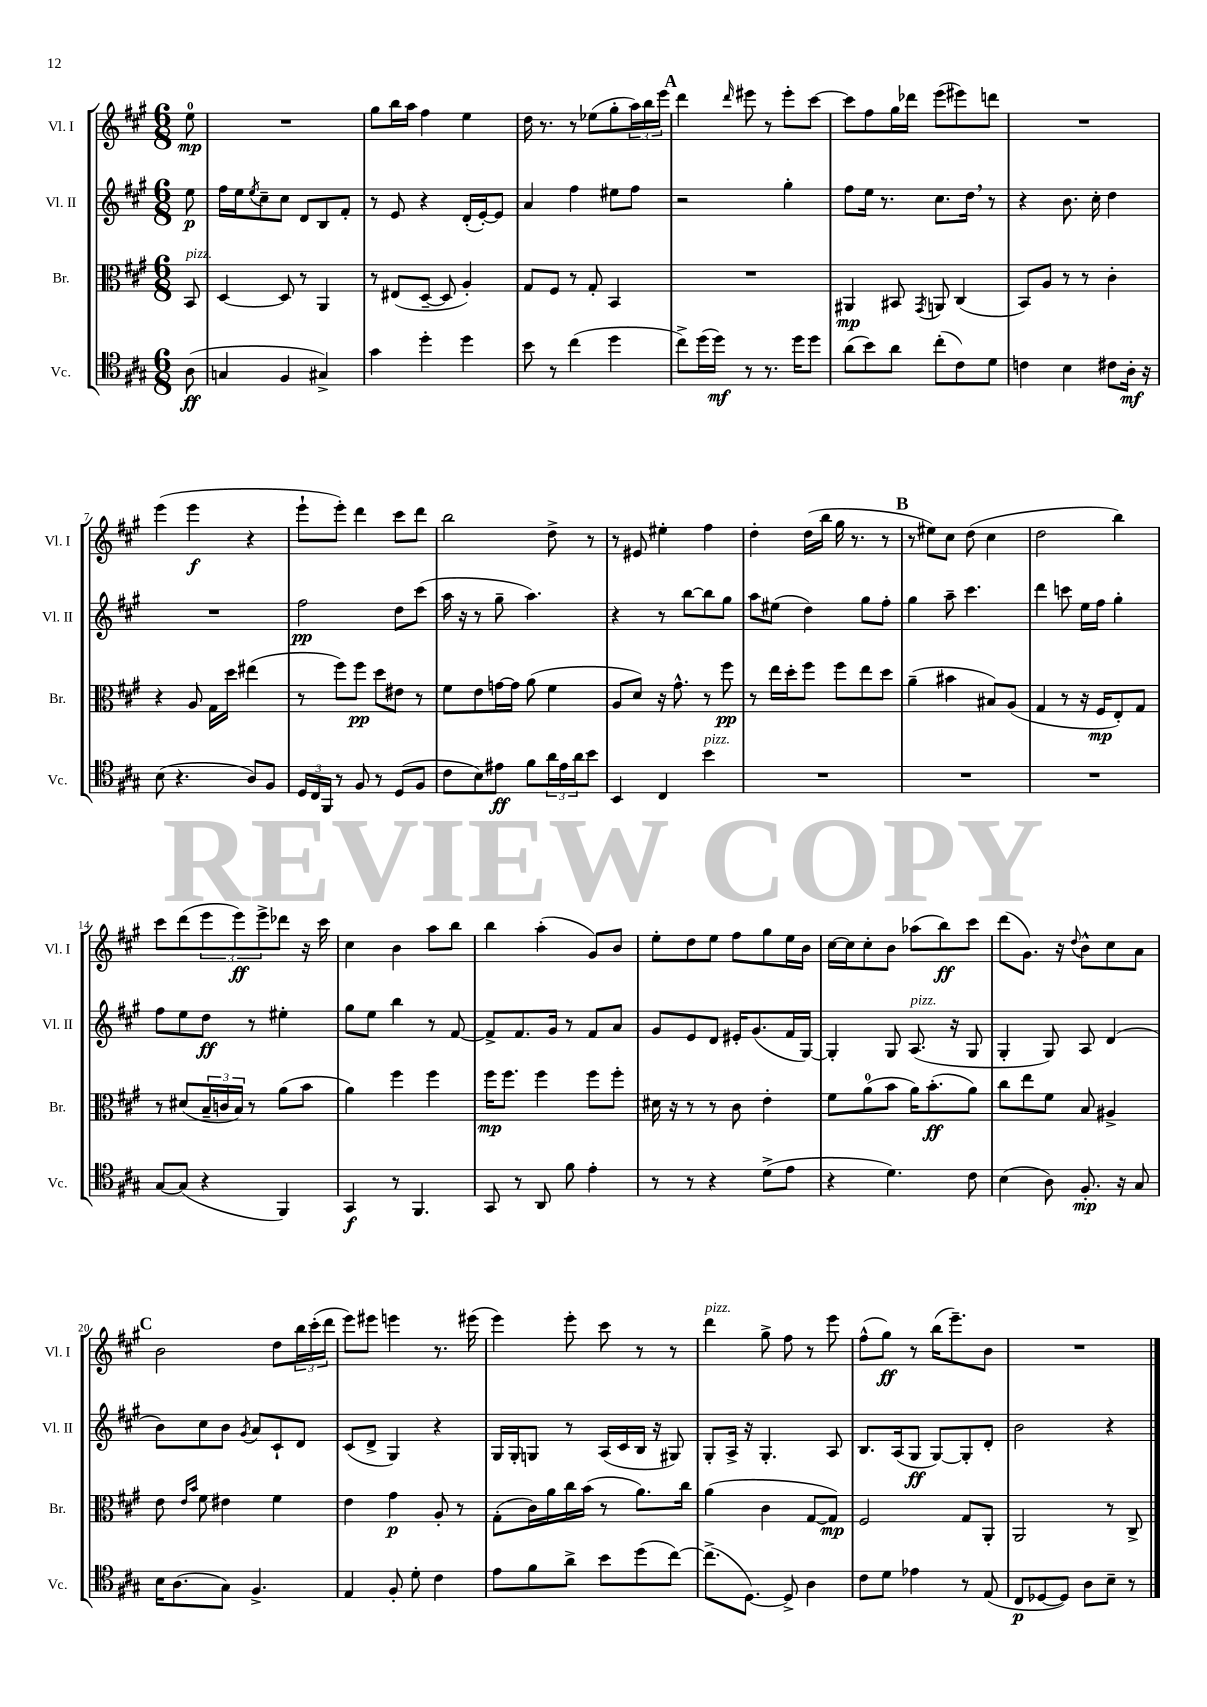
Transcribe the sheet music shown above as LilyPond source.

<<
\new StaffGroup <<
\new Staff = "s0" \with { instrumentName = "Vl. I" shortInstrumentName = "Vl. I" } {
    \clef treble \key a \major \numericTimeSignature \time 6/8 \partial 8
    e''8-0\mp |
    R2. |
    gis''8 b''16 a''16 fis''4 e''4 |
    d''16 r8. r8 ees''8( gis''8-. \tuplet 3/2 { a''16) b''16 e'''16 } |
    \mark \markup { \bold "A" } d'''4 \grace { d'''16 } eis'''8 r8 eis'''8-. cis'''8~ |
    cis'''8 fis''8 gis''16 des'''16 e'''8( eis'''8) d'''8 |
    R2. |
    e'''4( e'''4\f r4 |
    e'''8-! e'''8-.) d'''4 cis'''8 d'''8 |
    b''2 d''8-> r8 |
    r8 eis'8 eis''4-. fis''4 |
    d''4-. d''16( b''16 gis''16 r8. r8 |
    \mark \markup { \bold "B" } r8 eis''8) cis''8 d''8( cis''4 |
    d''2 b''4) |
    cis'''8 d'''8( \tuplet 3/2 { e'''8 e'''8\ff) e'''8-> } des'''8 r16 cis'''16 |
    cis''4 b'4 a''8 b''8 |
    b''4 a''4-.( gis'8) b'8 |
    e''8-. d''8 e''8 fis''8 gis''8 e''16 b'16 |
    cis''16~ cis''16 cis''8-. b'8 aes''8( b''8\ff) cis'''8 |
    d'''8( gis'8.) r16 \appoggiatura { d''8 } b'8-^ cis''8 a'8 |
    \mark \markup { \bold "C" } b'2 d''8 \tuplet 3/2 { b''16 cis'''16-.( d'''16 } |
    e'''8) eis'''8 e'''4 r8. eis'''16( |
    e'''4) e'''8-. cis'''8 r8 r8 |
    d'''4^\markup { \italic "pizz." } gis''8-> fis''8 r8 e'''8 |
    fis''8-^( gis''8\ff) r8 b''16( e'''8.--) b'8 |
    R2. \bar "|." |
}
\new Staff = "s1" \with { instrumentName = "Vl. II" shortInstrumentName = "Vl. II" } {
    \clef treble \key a \major \numericTimeSignature \time 6/8 \partial 8
    e''8\p |
    fis''16 e''16 \acciaccatura { e''8 } cis''8-- cis''8 d'8 b8 fis'8-. |
    r8 e'8 r4 d'16-.( e'16~-.) e'8 |
    a'4 fis''4 eis''8 fis''8 |
    \mark \markup { \bold "A" } r2 gis''4-. |
    fis''8 e''16 r8. cis''8. d''16 \breathe r8 |
    r4 b'8. cis''16-. d''4 |
    R2. |
    fis''2\pp d''8 cis'''8( |
    a''16 r16 r8 gis''8-- a''4.) |
    r4 r8 b''8~ b''8 gis''8 |
    a''8 eis''8( d''4) gis''8 fis''8-. |
    \mark \markup { \bold "B" } gis''4 a''8-- cis'''4. |
    d'''4 c'''8 e''16 fis''16 gis''4-. |
    fis''8 e''8 d''8\ff r8 eis''4-. |
    gis''8 e''8 b''4 r8 fis'8~ |
    fis'8-> fis'8. gis'16 r8 fis'8 a'8 |
    gis'8 e'8 d'8 eis'16-. gis'8.( fis'16 gis16~) |
    gis4-. gis8 a8.^\markup { \italic "pizz." }( r16 gis8 |
    gis4-. gis8) a8 d'4( |
    \mark \markup { \bold "C" } b'8) cis''8 b'8 \acciaccatura { gis'8 } a'8 cis'8-! d'8 |
    cis'8( d'8-> gis4) r4 |
    gis16 gis16-. g8 r8 a16( cis'16 b16 r16 gis8) |
    gis8-. a16-> r16 gis4.-. a8 |
    b8. a16( gis8\ff gis8~) gis8-. d'8-. |
    b'2 r4 \bar "|." |
}
\new Staff = "s2" \with { instrumentName = "Br." shortInstrumentName = "Br." } {
    \clef alto \key a \major \numericTimeSignature \time 6/8 \partial 8
    b,8^\markup { \italic "pizz." } |
    d4~ d8 r8 a,4 |
    r8 eis8( d8~-- d8 a4-.) |
    gis8 fis8 r8 gis8-. b,4 |
    \mark \markup { \bold "A" } R2. |
    ais,4\mp bis,8 \acciaccatura { gis,8 } a,8 cis4( |
    b,8) a8 r8 r8 cis'4-. |
    r4 a8 gis16 d''16 eis''4( |
    r8 fis''8) fis''8\pp d''8 eis'8 r8 |
    fis'8 e'8 g'16~ g'16 a'8( fis'4 |
    a8 d'8) r16 gis'8.-^ r8 fis''8\pp |
    r8 e''16 d''16-. fis''8 fis''8 e''8 d''8 |
    \mark \markup { \bold "B" } a'4--( bis'4 bis8) a8( |
    gis4 r8 r16 fis16\mp e8-.) gis8 |
    r8 dis'8( \tuplet 3/2 { b16-- c'16 b16) } r8 a'8( b'8 |
    a'4) fis''4 fis''4 |
    fis''16\mp fis''8. fis''4 fis''8 fis''8-. |
    dis'16 r16 r8 r8 cis'8 e'4-. |
    fis'8 a'8-0( b'8 a'16) b'8.-.\ff( a'8) |
    cis''8 e''8 fis'8 b8 ais4-> |
    \mark \markup { \bold "C" } e'8 \grace { e'16 b'16 } fis'8 eis'4 fis'4 |
    e'4 gis'4\p a8-. r8 |
    gis8-.( cis'16) a'16 cis''16 b'16( r8 a'8.) cis''16 |
    a'4( cis'4 gis8~ gis8\mp) |
    fis2 gis8 a,8-. |
    a,2 r8 cis8-> \bar "|." |
}
\new Staff = "s3" \with { instrumentName = "Vc." shortInstrumentName = "Vc." } {
    \clef tenor \key a \major \numericTimeSignature \time 6/8 \partial 8
    a8\ff( |
    g4 fis4 gis4->) |
    gis'4 d''4-. d''4 |
    b'8 r8 cis''4( d''4 |
    \mark \markup { \bold "A" } cis''8->) d''16( d''16\mf) r8 r8. d''16 d''8 |
    a'8( b'8) a'8 cis''8-.( cis'8) d'8 |
    c'4 b4 cis'8 a16-.\mf r16 |
    b8( r4. a8) fis8 |
    \tuplet 3/2 { d16 cis16 fis,16 } r8 fis8 r8 d8( fis8 |
    cis'8 b8) eis'8\ff fis'8 \tuplet 3/2 { a'16 eis'16 a'16 } b'8 |
    b,4 cis4 b'4^\markup { \italic "pizz." } |
    R2. |
    \mark \markup { \bold "B" } R2. |
    R2. |
    gis8~ gis8( r4 fis,4) |
    gis,4\f r8 fis,4. |
    gis,8 r8 a,8 fis'8 e'4-. |
    r8 r8 r4 d'8->( e'8 |
    r4 d'4.) cis'8 |
    b4( a8) fis8.-.\mp r16 gis8 |
    \mark \markup { \bold "C" } b16 a8.( gis8) fis4.-> |
    e4 fis8-. d'8-. cis'4 |
    e'8 fis'8 a'8-> b'8 d''8( cis''8~) |
    cis''8.->( d8.~) d8-> a4 |
    cis'8 d'8 ees'4 r8 e8( |
    cis8\p des8~ des8) a8 b8-- r8 \bar "|." |
}
>>
>>
